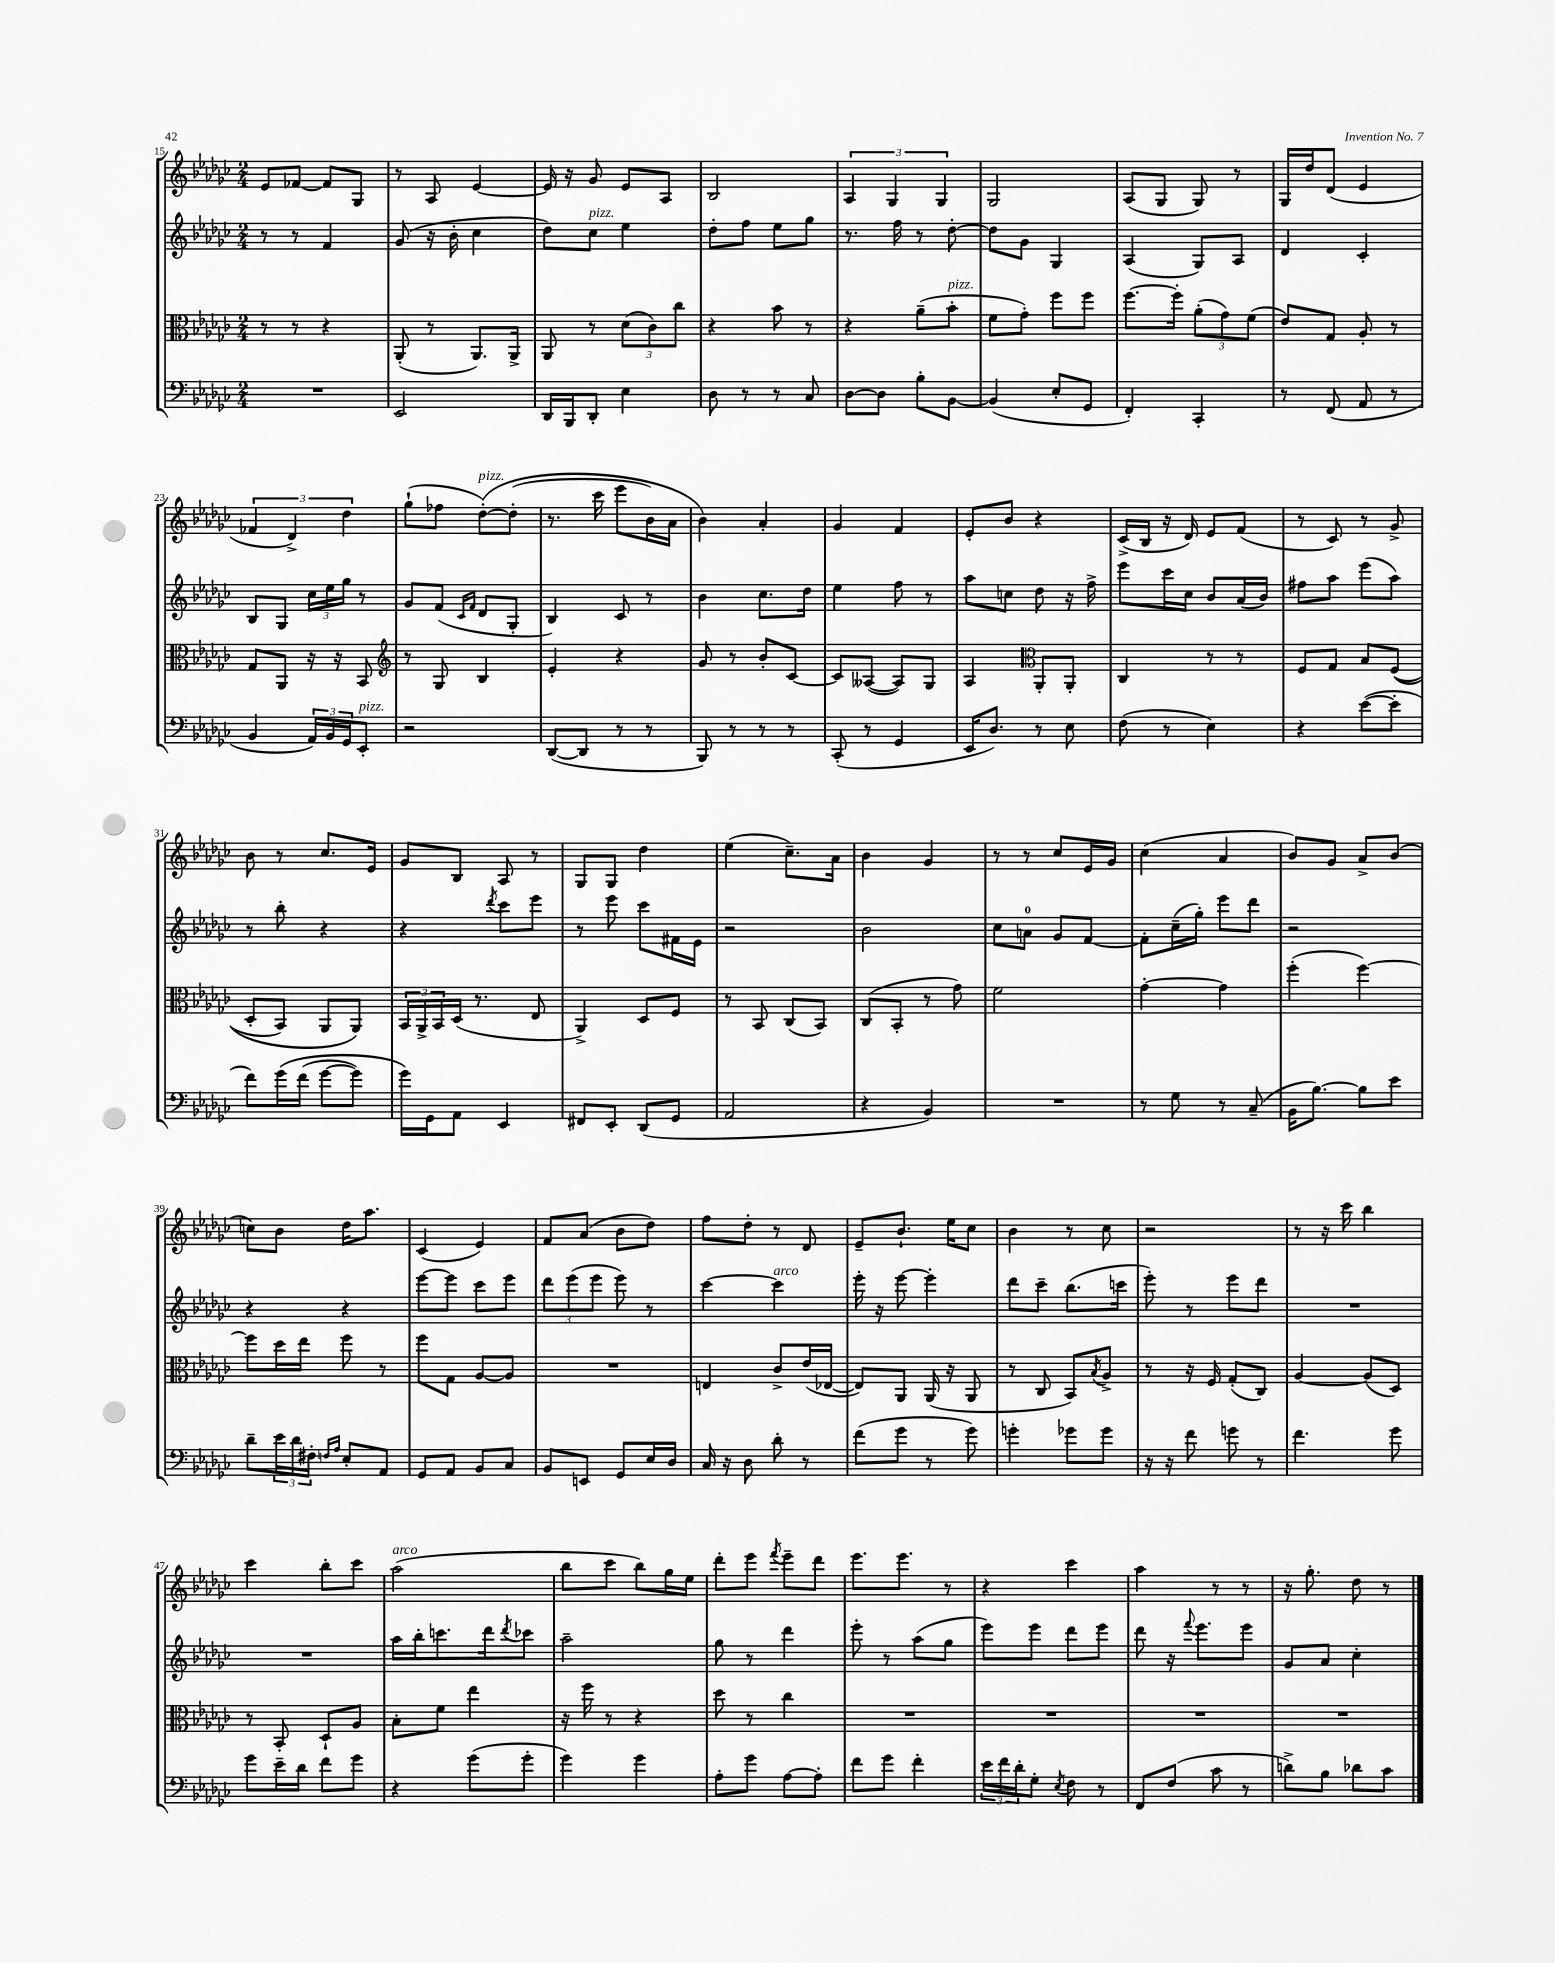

**kern	**kern	**kern	**kern
*part4	*part3	*part2	*part1
*staff4	*staff3	*staff2	*staff1
*clefF4	*clefC3	*clefG2	*clefG2
*k[b-e-a-d-g-c-]	*k[b-e-a-d-g-c-]	*k[b-e-a-d-g-c-]	*k[b-e-a-d-g-c-]
*M2/4	*M2/4	*M2/4	*M2/4
=15	=15	=15	=15
2r	8r	8r	8e-/L
.	8r	8r	[8f-X/J
.	4r	4f/	8f-/L]
.	.	.	8G-/J
=16	=16	=16	=16
2EE-/	(8AA-'/	(8g-/	8r
.	8r	16r	8A-/
.	.	16b-'\	.
.	8.AA-/L)	4cc-\	[4e-/
.	16AA-^/Jk	.	.
=17	=17	=17	=17
16DD-/LL	8AA-/	8dd-\L)	16e-/]
16BBB-/J	.	.	16r
!	!	!LO:TX:a:i:t=pizz.	!
8DD-'/J	8r	8cc-\J	8g-/
4E-\	(12d-\L	4ee-\	8e-/L
.	12c-\)	.	.
.	.	.	8A-/J
.	12cc-\J	.	.
=18	=18	=18	=18
8D-\	4r	8dd-'\L	2B-/
8r	.	8ff\J	.
8r	8b-\	8ee-\L	.
8C-/	8r	8gg-\J	.
=19	=19	=19	=19
[8D-\L	4r	8.r	6A-/
8D-\J]	.	.	.
.	.	.	6G-/
.	.	16ff\	.
8B-'\L	(8a-~\L	8r	.
.	.	.	6G-/
!	!LO:TX:a:i:t=pizz.	!	!
[8BB-\J	8b-'\J	[8dd-'\	.
=20	=20	=20	=20
(4BB-/]	8f\L	8dd-\L]	2G-/
.	8g-'\J)	8g-\J	.
8E-'/L	8ff\L	4G-/	.
8GG-/J	8ff\J	.	.
=21	=21	=21	=21
4FF'/)	[8.ff\L	(4A-/	(8A-/L
.	.	.	8G-/J
.	16ff'\Jk]	.	.
4CC-'/	(12a-'\L	8G-/L)	8G-/)
.	12g-\)	.	.
.	.	8A-/J	8r
.	(12f\J	.	.
=22	=22	=22	=22
8r	8e-/L)	4d-/	16G-/LL
.	.	.	16dd-/J
(8FF/	8G-/J	.	(8d-/J
8AA-/	8A-'/	4c-'/	4e-/
8r	8r	.	.
!!LO:LB:g=z
=23	=23	=23	=23
4BB-/	8G-/L	8B-/L	6f-X/
.	8AA-/J	8G-/J	.
.	.	.	6d-^/)
24AA-/LL)	16r	24cc-\LL	.
24BB-/	.	24ee-\	.
.	16r	.	.
24GG-/J	.	24gg-\JJ	6dd-\
!LO:TX:a:i:t=pizz.	!	!	!
8EE-'/J	8BB-/	8r	.
=24	=24	=24	=24
*	*clefG2	*	*
2r	8r	8g-/L	(8gg-`\L
.	8G-/	(8f/J	8ff-X\J
.	.	16qqc-/LL	.
.	.	16qqf/JJ	.
!	!	!	!LO:TX:a:i:t=pizz.
.	4B-/	8d-/L	([8dd-'\L)
.	.	8G-'/J	(8dd-'\J]
=25	=25	=25	=25
([8DD-/L	4e-'/	4B-/)	8.r
8DD-/J]	.	.	.
.	.	.	16ccc-\
8r	4r	8c-/	8eee-\L
8r	.	8r	16b-\L)
.	.	.	16a-\JJ
=26	=26	=26	=26
8BBB-/)	8g-/	4b-\	4b-\)
8r	8r	.	.
8r	8b-'/L	8.cc-\L	4a-'/
8r	[8c-/J	.	.
.	.	16dd-\Jk	.
=27	=27	=27	=27
(8CC-'/	8c-/L]	4ee-\	4g-/
8r	([8A--X/J	.	.
4GG-/	8A--/L])	8ff\	4f/
.	8G-/J	8r	.
=28	=28	=28	=28
16EE-/KL	4A-/	8aa-\L	8e-'/L
8.D-/J)	.	.	.
.	.	8ccn\J	8b-/J
*	*clefC3	*	*
8r	8AA-'/L	8dd-\	4r
8E-\	8AA-'/J	16r	.
.	.	16ff^\	.
=29	=29	=29	=29
(8F\	4C-/	8eee-\L	(16c-^/LL
.	.	.	16B-/JJ
8r	.	16ccc-\L	16r
.	.	16cc-\JJ	16d-/)
4E-\)	8r	8b-/L	8e-/L
.	8r	(16a-/L	(8f/J
.	.	16b-/JJ)	.
=30	=30	=30	=30
4r	8F/L	8ff#X\L	8r
.	8G-/J	8aa-\J	8c-/)
([8e-\L	8B-/L	(8eee-\L	8r
8e-'\J]	((8F/J	8aa-\J)	8g-^/
!!LO:LB:g=z
=31	=31	=31	=31
8f\L)	8D-'/L	8r	8b-\
(16g-\L	8BB-/J)	8bb-'\	8r
(16f\JJ	.	.	.
[8g-\L	8AA-/L	4r	8.cc-/L
8g-\J])	8AA-/J)	.	.
.	.	.	16e-/Jk
=32	=32	=32	=32
16g-\LL)	24BB-/LL	4r	8g-/L
.	24AA-^/	.	.
16GG-\J	.	.	.
.	24BB-/	.	.
8AA-\J	(16D-/JJ	.	8B-/J
.	8.r	.	.
.	.	8qddd-/	.
4EE-/	.	8ccc-\L	8A-/
.	8E-/	8eee-\J	8r
=33	=33	=33	=33
8FF#X/L	4AA-^/)	8r	8G-/L
8EE-'/J	.	8eee-\	8G-/J
(8DD-/L	8D-/L	8ccc-\L	4dd-\
8GG-/J	8F/J	16f#X\L	.
.	.	16e-\JJ	.
=34	=34	=34	=34
2AA-/	8r	2r	(4ee-\
.	8BB-/	.	.
.	(8C-/L	.	8.cc-~\L)
.	8BB-/J)	.	.
.	.	.	16a-\Jk
=35	=35	=35	=35
4r	(8C-/L	2b-\	4b-\
.	8BB-'/J	.	.
4BB-/)	8r	.	4g-/
.	8g-\)	.	.
=36	=36	=36	=36
2r	2f\	8cc-\L	8r
.	.	8an\J	8r
.	.	8g-/L	8cc-/L
.	.	[8f/J	16e-/L
.	.	.	16g-/JJ
=37	=37	=37	=37
8r	[4g-'\	8f'\L]	(4cc-\
8G-\	.	(16cc-~\L	.
.	.	16gg-'\JJ)	.
8r	4g-\]	8eee-\L	4a-/
(8C-~/	.	8ddd-\J	.
=38	=38	=38	=38
16BB-\KL	(4ff'\	2r	8b-/L)
[8.B-\J)	.	.	.
.	.	.	8g-/J
8B-\L]	[4ff\)	.	8a-^/L
8e-\J	.	.	(8b-/J
!!LO:LB:g=z
=39	=39	=39	=39
8d-~\L	8ff\L]	4r	8ccn\L)
24e-\L	16dd-\L	.	8b-\J
24d-\	.	.	.
.	16ee-\JJ	.	.
24F#X'\JJ	.	.	.
16qqFn/LL	.	.	.
16qqA-/JJ	.	.	.
8E-'/L	8ff\	4r	16dd-\KL
.	.	.	8.aa-\J
8AA-/J	8r	.	.
=40	=40	=40	=40
8GG-/L	8ff\L	[8eee-\L	(4c-/
8AA-/J	8G-\J	8eee-\J]	.
8BB-/L	[8A-/L	8ccc-\L	4e-/)
8C-/J	8A-/J]	8eee-\J	.
=41	=41	=41	=41
8BB-/L	2r	12ddd-\L	8f/L
.	.	(12eee-\	.
8EEn/J	.	.	(8a-/J
.	.	12eee-\J	.
8GG-/L	.	8eee-\)	8b-\L
16E-/L	.	8r	8dd-\J)
16D-/JJ	.	.	.
=42	=42	=42	=42
16C-/	4En/	[4ccc-\	8ff\L
16r	.	.	.
8D-\	.	.	8dd-'\J
!	!	!LO:TX:a:i:t=arco	!
8d-'\	8c-^/L	4ccc-\]	8r
8r	(16e-/L	.	8d-/
.	[16E-X/JJ	.	.
=43	=43	=43	=43
(8f\L	8E-/L])	16eee-'\	8e-~/L
.	.	16r	.
8g-\J	8AA-/J	[8eee-\	8.b-`/J
8r	(16AA-/	4eee-'\]	.
.	16r	.	16ee-\KL
8g-\)	8AA-/	.	8cc-\J
=44	=44	=44	=44
4gn'\	8r	8ddd-\L	4b-\
.	8C-/	8ccc-~\J	.
8g-X\L	8BB-/L)	(8.bb-\L	8r
.	8qB-/	.	.
8g-\J	8A-^/J	.	8cc-\
.	.	16cccn\Jk	.
=45	=45	=45	=45
16r	8r	8eee-'\)	2r
16r	.	.	.
8f\	16r	8r	.
.	16F/	.	.
8gn\	(8G-'/L	8eee-\L	.
8r	8C-/J)	8ddd-\J	.
=46	=46	=46	=46
4.f\	[4A-/	2r	8r
.	.	.	16r
.	.	.	16ccc-\
.	(8A-/L]	.	4bb-\
8g-\	8D-/J)	.	.
!!LO:LB:g=z
=47	=47	=47	=47
8g-\L	8r	2r	4ccc-\
16e-~\L	8BB-'/	.	.
16d-\JJ	.	.	.
8f\L	8D-`/L	.	8bb-'\L
8g-\J	8A-/J	.	8ccc-\J
=48	=48	=48	=48
!	!	!	!LO:TX:a:i:t=arco
4r	8B-'\L	16aa-\LL	(2aa-\
.	.	16bb-'\J	.
.	8f\J	8.cccn\	.
(8g-\L	4ee-\	.	.
.	.	16ddd-\k	.
.	.	8qddd-/	.
8g-'\J	.	8ccc-X\J	.
=49	=49	=49	=49
4g-\)	16r	2aa-~\	8bb-\L
.	16ff\	.	.
.	8r	.	8ccc-\J
4g-\	4r	.	8bb-\L)
.	.	.	16gg-\L
.	.	.	16ee-\JJ
=50	=50	=50	=50
8A-'\L	8dd-\	8gg-\	8ddd-'\L
8g-\J	8r	8r	8eee-\J
.	.	.	8qfff/
[8A-\L	4cc-\	4ddd-\	8eee-~\L
8A-'\J]	.	.	8ddd-\J
=51	=51	=51	=51
8f\L	2r	8eee-'\	8.eee-\L
8g-\J	.	8r	.
.	.	.	8.eee-\J
4f'\	.	(8aa-\L	.
.	.	8gg-\J	8r
=52	=52	=52	=52
24e-\LL	2r	8eee-\L)	4r
24f\	.	.	.
24d-'\J	.	.	.
8G-'\J	.	8eee-\J	.
8qE-/	.	.	.
8F\	.	8ddd-\L	4ccc-\
8r	.	8eee-\J	.
=53	=53	=53	=53
8FF/L	2r	8ddd-\	4aa-\
(8F/J	.	16r	.
.	.	8qqfff/	.
.	.	8.eee-\L	.
8c-\	.	.	8r
8r	.	8eee-\J	8r
=54	=54	=54	=54
8dn^\L)	2r	8g-/L	16r
.	.	.	8.gg-'\
8B-\J	.	8a-/J	.
8d-X\L	.	4cc-'\	8dd-\
8c-\J	.	.	8r
==	==	==	==
*-	*-	*-	*-
